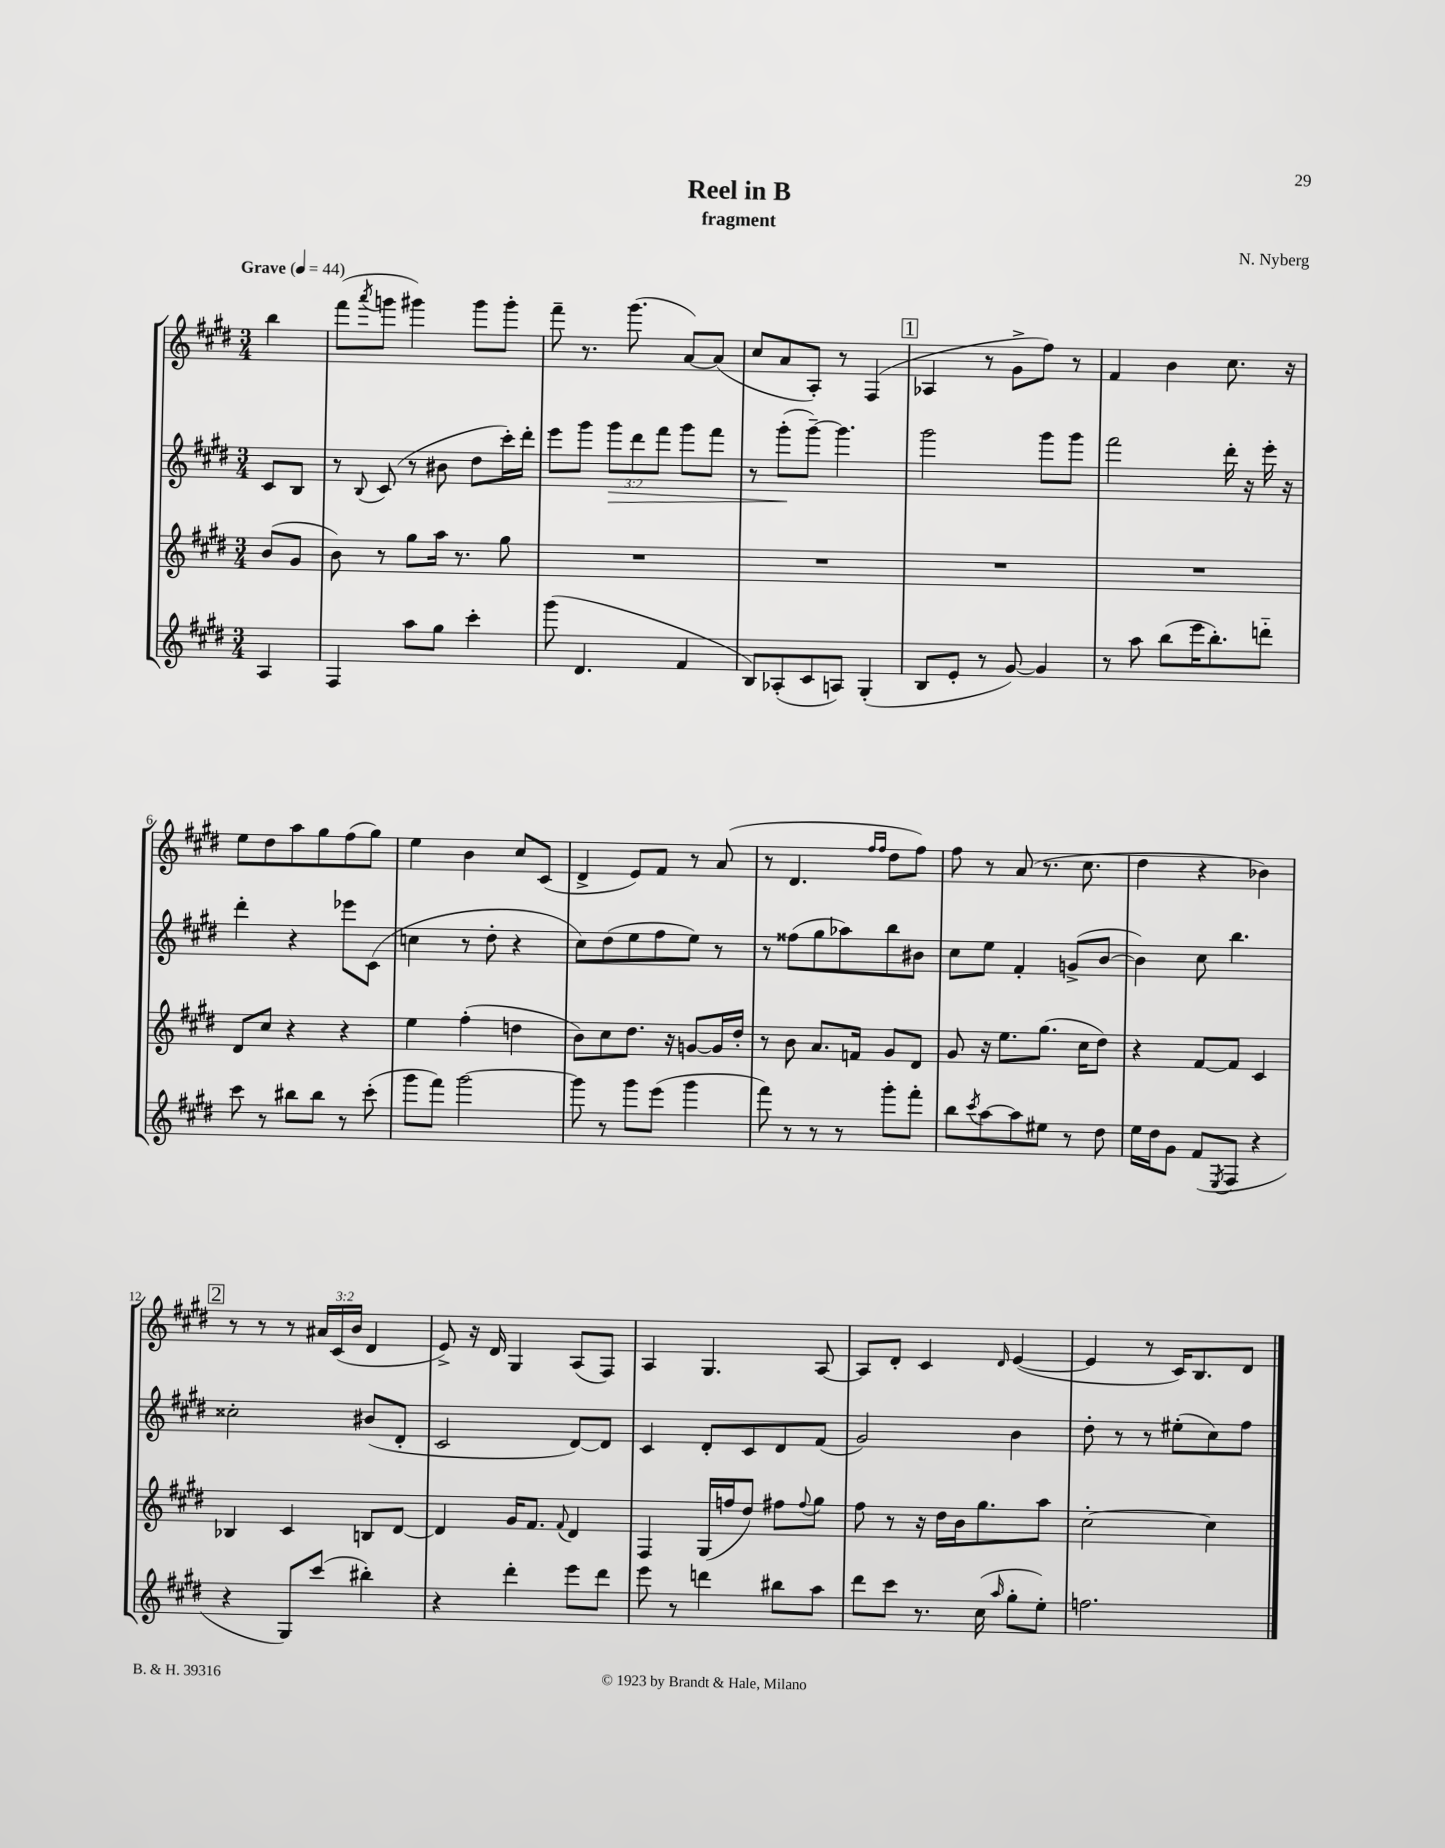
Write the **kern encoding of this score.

**kern	**kern	**kern	**kern
*staff4	*staff3	*staff2	*staff1
*clefG2	*clefG2	*clefG2	*clefG2
*k[f#c#g#d#]	*k[f#c#g#d#]	*k[f#c#g#d#]	*k[f#c#g#d#]
*M3/4	*M3/4	*M3/4	*M3/4
*MM44	*MM44	*MM44	*MM44
4A	(8b	8c#	4bb
.	8g#	8B	.
=	=	=	=
4F#	8b)	8r	(8fff#
.	.	8qqB	8qaaa
.	8r	(8c#	8ggg
8aa	8gg#	8r	4ggg#)
8gg#	16aa	8b#	.
.	8.r	.	.
4ccc#'	.	8dd#	8ggg#
.	8gg#	16ccc#')	8ggg#'
.	.	16ddd#'	.
=	=	=	=
(8ggg#	2.r	8eee	8fff#~
4.d#	.	8ggg#	8.r
.	.	12ggg#	.
.	.	.	(8.ggg#
.	.	12ddd#	.
.	.	12fff#	.
4f#	.	8ggg#	[8a)
.	.	8fff#	(8a]
=	=	=	=
8B)	2.r	8r	8cc#
(8A-'	.	(8ggg#'	8a
8c#	.	[8ggg#~)	8A')
8A)	.	4.ggg#]	8r
(4G#'	.	.	(4F#
=	=	=	=
8B	2.r	2ggg#	4A-
8e'	.	.	.
8r	.	.	8r
[8g#)	.	.	8g#^
4g#]	.	8ggg#	8ff#)
.	.	8ggg#	8r
=	=	=	=
8r	2.r	2fff#	4f#
8aa	.	.	.
(8bb	.	.	4b
16eee	.	.	.
8.bb')	.	.	.
.	.	16ddd#'	8.cc#
.	.	16r	.
8ddd'~	.	16eee'	.
.	.	16r	16r
=	=	=	=
8ccc#	8d#	4ddd#'	8ee
8r	8cc#	.	8dd#
8bb#	4r	4r	8aa
8bb#	.	.	8gg#
8r	4r	8eee-	(8ff#
(8ccc#'	.	(8c#	8gg#)
=	=	=	=
8ggg#	4ee	4cc	4ee
8fff#)	.	.	.
[2ggg#	(4ff#'	8r	4b
.	.	8dd#'	.
.	4dd	4r	8cc#
.	.	.	(8c#
=	=	=	=
8ggg#]	8b)	8cc#)	4d#^
8r	8cc#	(8dd#	.
8ggg#	8.dd#	8ee	8e)
(8eee	.	8ff#	8f#
.	16r	.	.
4ggg#	[8g	8ee)	8r
.	16g]	8r	(8a
.	16dd#'	.	.
=	=	=	=
8fff#)	8r	8r	8r
8r	8b	(8ff##	4.d#
8r	8.a	8gg#	.
8r	.	8aa-)	.
.	16f	.	.
.	.	.	16qqff#
.	.	.	16qqff#
8ggg#'	8g#	8bb	8dd#
8fff#'	8d#	8b#	8ff#)
=	=	=	=
8bb	8g#	8cc#	8ff#
8qccc#	.	.	.
[8aa	16r	8ee	8r
.	8.ee	.	.
8aa]	.	4f#'	(8a
8ee#	(8.gg#	.	8.r
8r	.	(8g^	.
.	16cc#	.	8.cc#
8dd#	8dd#)	[8b	.
=	=	=	=
16ee	4r	4b])	4dd#
16dd#	.	.	.
8g#	.	.	.
(8f#	[8f#	8cc#	4r
8qE	.	.	.
8F#	8f#]	4.bb	.
4r	4c#	.	4b-)
=	=	=	=
4r	4B-	2cc##'	8r
.	.	.	8r
8G#)	4c#	.	8r
(8ccc#	.	.	24a#
.	.	.	(24c#
.	.	.	24b
4bb#')	8B	(8b#	4d#
.	[8d#	8d#'	.
=	=	=	=
4r	4d#]	2c#	8e^)
.	.	.	16r
.	.	.	16d#
4ddd#'	16g#	.	4G#
.	8.f#	.	.
.	8qqf#	.	.
8eee	4d#	[8d#)	(8A
8ddd#	.	8d#]	8F#)
=	=	=	=
8eee	4F#	4c#	4A
8r	.	.	.
4ddd	(16G#	8d#'	4.G#
.	16ff	.	.
.	8dd#)	8c#	.
8bb#	8ff#	8d#	.
.	8qqff#	.	.
8aa	8gg#	(8f#	[8A
=	=	=	=
8ddd#	8ff#	2g#)	8A]
8ccc#	8r	.	8d#'
8.r	16r	.	4c#
.	16dd#	.	.
.	16b	.	.
(16cc#	8.gg#	.	.
16qqaa	.	.	16qqd#
8gg#'	.	4b	([4e
8ee')	8aa	.	.
=	=	=	=
2.ff	[2cc#'	8dd#'	4e]
.	.	8r	.
.	.	8r	8r
.	.	(8ee#'	16c#)
.	.	.	8.B
.	4cc#]	8cc#)	.
.	.	8ff#	8d#
==	==	==	==
*-	*-	*-	*-
